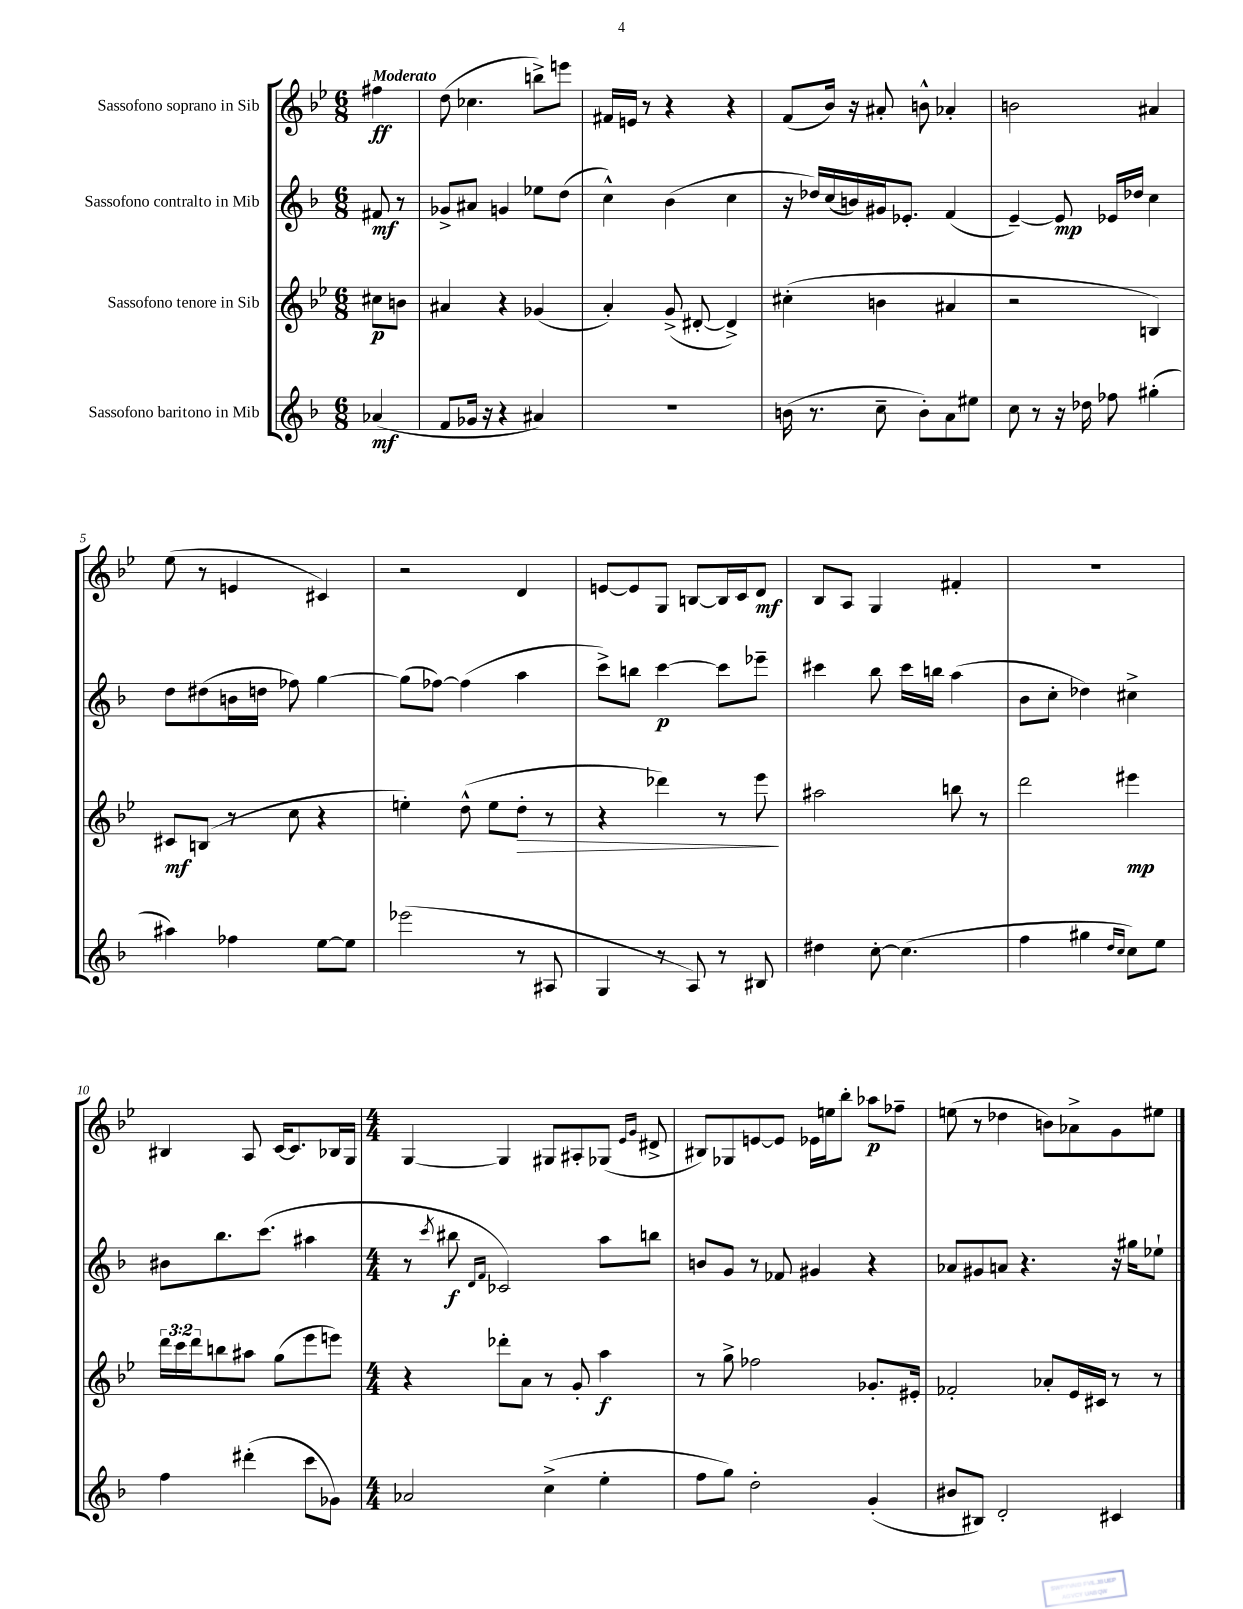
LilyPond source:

<<
\new StaffGroup <<
\new Staff = "s0" \with { instrumentName = "Sassofono soprano in Sib" } {
    \clef treble \key bes \major \numericTimeSignature \time 6/8 \partial 4 \tempo "Moderato"
    fis''4\ff |
    d''8( ces''4. b''8->) e'''8 |
    fis'16 e'16 r8 r4 r4 |
    f'8( bes'16) r16 ais'8-. b'8-^ aes'4-. |
    b'2 ais'4 |
    ees''8( r8 e'4 cis'4) |
    r2 d'4 |
    e'8~ e'8 g8 b8~ b16 c'16 d'8\mf |
    bes8 a8 g4 fis'4-. |
    R2. |
    bis4 a8 c'16~ c'8. bes16 g16 |
    \numericTimeSignature \time 4/4 g4~ g4 gis8 ais8-. ges8( \grace { ees'16 g'16 } dis'8-> |
    bis8) ges8 e'8~ e'8 ees'16 e''16 bes''8-. aes''8\p fes''8-- |
    e''8( r8 des''4 b'8) aes'8-> g'8 eis''8 \bar "|." |
}
\new Staff = "s1" \with { instrumentName = "Sassofono contralto in Mib" } {
    \clef treble \key f \major \numericTimeSignature \time 6/8 \partial 4
    fis'8\mf r8 |
    ges'8-> ais'8 g'4 ees''8 d''8( |
    c''4-^) bes'4( c''4 |
    r16 des''16) c''16( b'16) gis'16 ees'8.-. f'4( |
    e'4~--) e'8\mp ees'16 des''16 c''4 |
    d''8 dis''8( b'16 d''16 fes''8) g''4~ |
    g''8( fes''8~) fes''4( a''4 |
    c'''8->) b''8 c'''4~\p c'''8 ees'''8-- |
    cis'''4 bes''8 cis'''16 b''16 a''4( |
    bes'8 c''8-. des''4) cis''4-> |
    bis'8 bes''8. c'''8.( ais''4 |
    \numericTimeSignature \time 4/4 r8 \acciaccatura { c'''8 } bis''8\f \grace { d'16 f'16 } ces'2) a''8 b''8 |
    b'8 g'8 r8 fes'8 gis'4 r4 |
    aes'8 gis'8 a'8 r4. r16 gis''16 ees''8-! \bar "|." |
}
\new Staff = "s2" \with { instrumentName = "Sassofono tenore in Sib" } {
    \clef treble \key bes \major \numericTimeSignature \time 6/8 \override Staff.TupletNumber.text = #tuplet-number::calc-fraction-text \partial 4
    cis''8\p b'8 |
    ais'4 r4 ges'4( |
    a'4-.) g'8->( dis'8~-. dis'4->) |
    cis''4-.( b'4 ais'4 |
    r2 b4) |
    cis'8\mf b8( r8 c''8 r4 |
    e''4-.) d''8-^( e''8 d''8-.\> r8 |
    r4 des'''4) r8 ees'''8\! |
    ais''2 b''8 r8 |
    d'''2 eis'''4\mp |
    \tuplet 3/2 { d'''16 c'''16 d'''16 } b''8 ais''8 g''8( ees'''8 e'''8) |
    \numericTimeSignature \time 4/4 r4 des'''8-. a'8 r8 g'8-. a''4\f |
    r8 g''8-> fes''2 ges'8.-. eis'16-. |
    fes'2-. aes'8-. ees'16 cis'16 r8 r8 \bar "|." |
}
\new Staff = "s3" \with { instrumentName = "Sassofono baritono in Mib" } {
    \clef treble \key f \major \numericTimeSignature \time 6/8 \partial 4
    aes'4\mf( |
    f'8 ges'16 r16 r4 ais'4) |
    R2. |
    b'16( r8. c''8-- b'8-.) a'8 eis''8 |
    c''8 r8 r16 des''16 fes''8 gis''4-.( |
    ais''4) fes''4 e''8~ e''8 |
    ees'''2( r8 ais8 |
    g4 r8 a8) r8 bis8 |
    dis''4 c''8~-. c''4.( |
    f''4 gis''4 \grace { d''16 c''16 } c''8) e''8 |
    f''4 dis'''4-.( c'''8 ges'8) |
    \numericTimeSignature \time 4/4 aes'2 c''4->( e''4-. |
    f''8 g''8) d''2-. g'4-.( |
    bis'8 bis8) d'2-. cis'4 \bar "|." |
}
>>
>>
